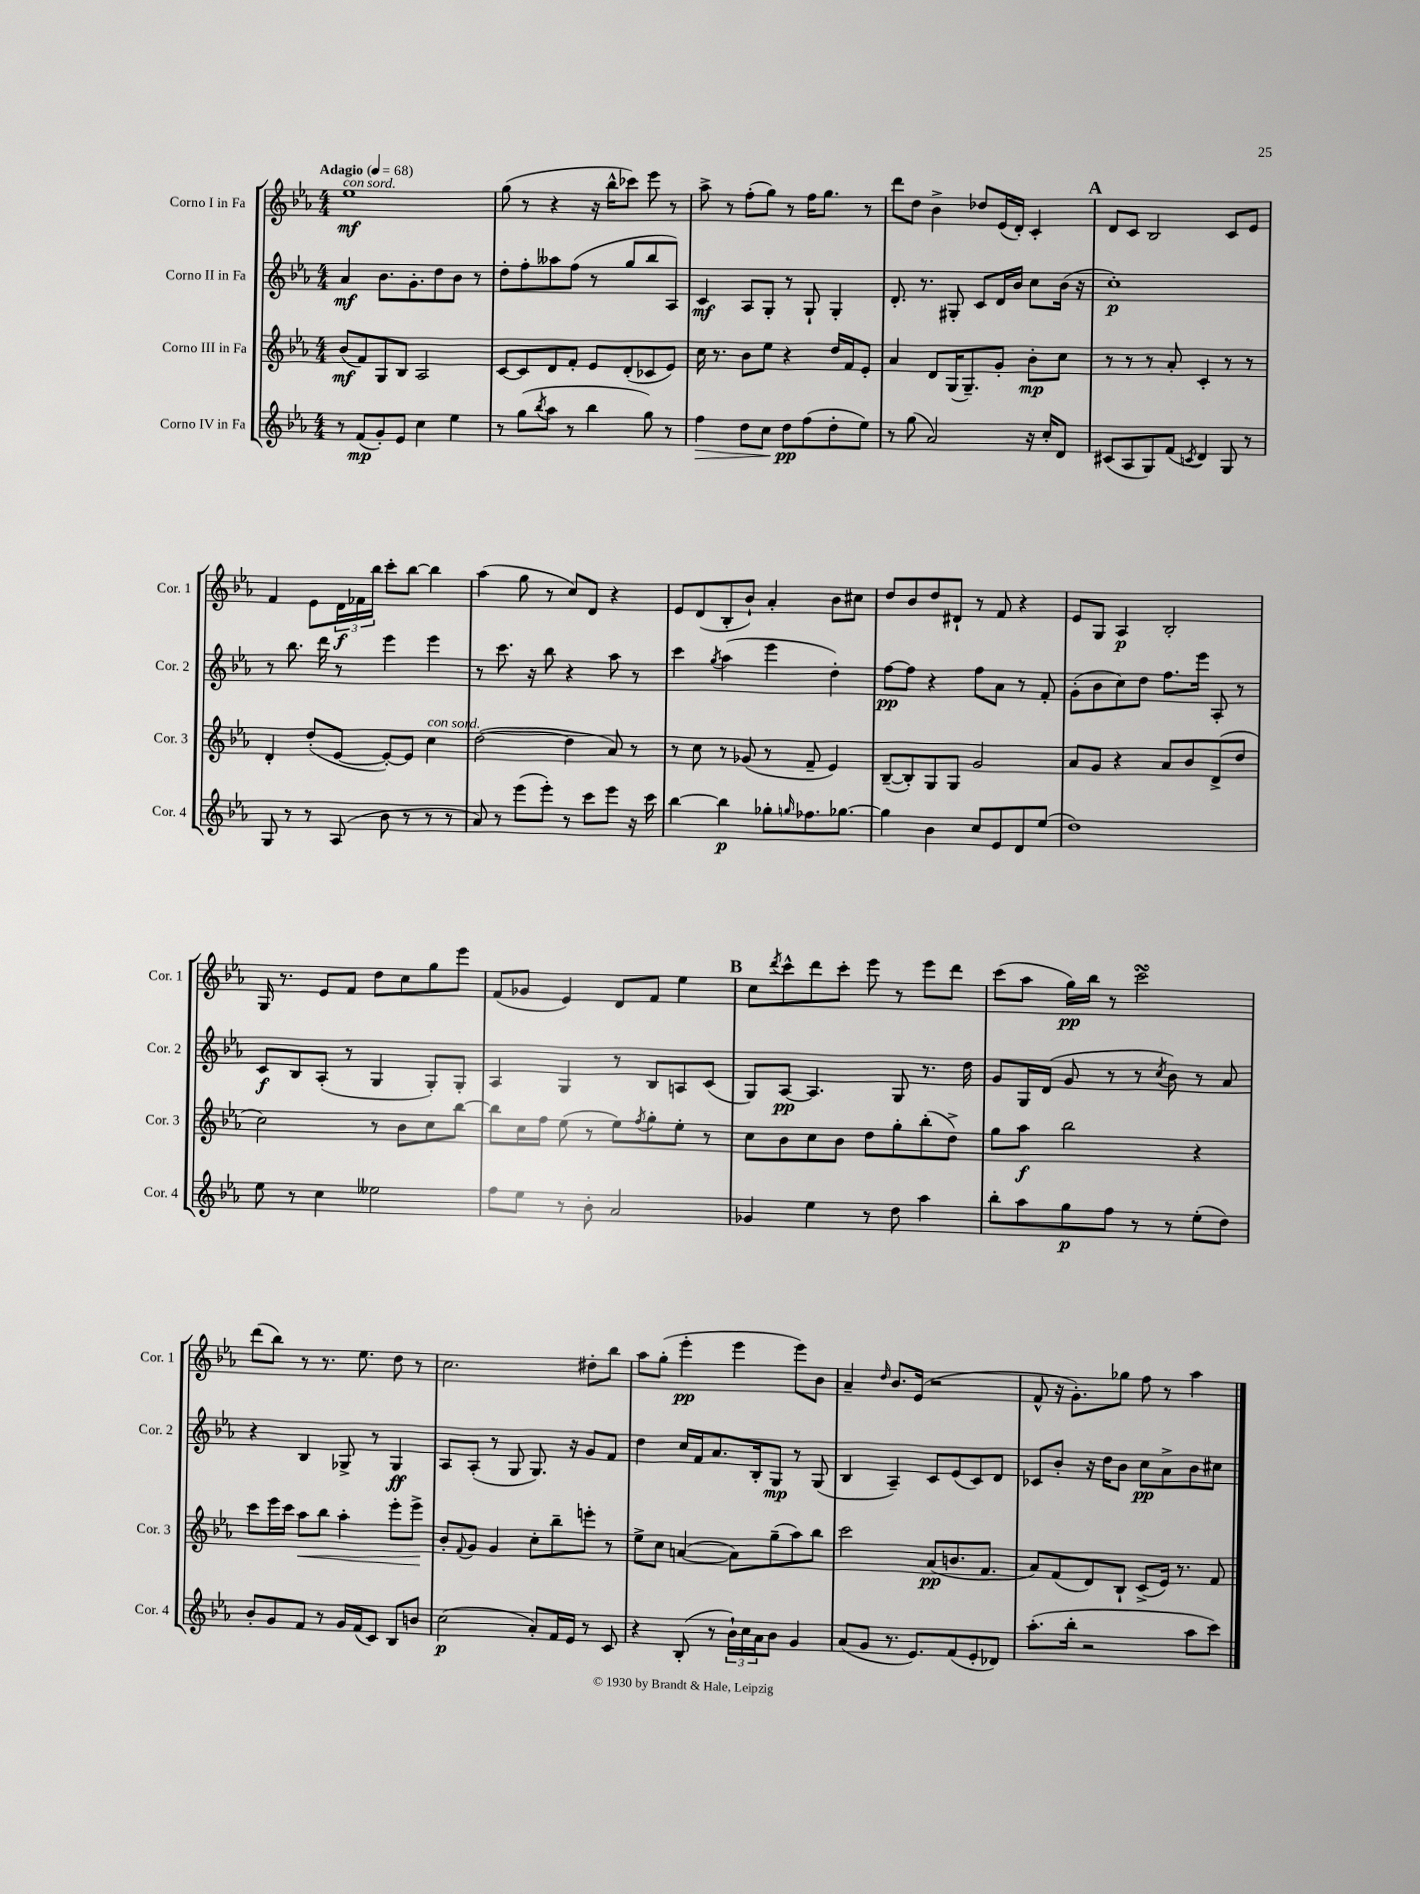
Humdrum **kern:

**kern	**dynam	**kern	**dynam	**kern	**dynam	**kern	**dynam
*part4	*part4	*part3	*part3	*part2	*part2	*part1	*part1
*staff4	*staff4	*staff3	*staff3	*staff2	*staff2	*staff1	*staff1
*I"Corno IV in Fa	*	*I"Corno III in Fa	*	*I"Corno II in Fa	*	*I"Corno I in Fa	*
*I'Cor. 4	*	*I'Cor. 3	*	*I'Cor. 2	*	*I'Cor. 1	*
*clefG2	*	*clefG2	*	*clefG2	*	*clefG2	*
*k[b-e-a-]	*	*k[b-e-a-]	*	*k[b-e-a-]	*	*k[b-e-a-]	*
*M4/4	*	*M4/4	*	*M4/4	*	*M4/4	*
*MM68	*	*MM68	*	*MM68	*	*MM68	*
=1	=1	=1	=1	=1	=1	=1	=1
!	!	!	!	!	!	!LO:TX:a:B:t=Adagio	!
!	!	!	!	!	!	!LO:TX:a:i:t=con sord.	!
8r	.	(8b-/L	mf	4a-/	mf	1ee-	mf
(8f/L	mp	8f/)	.	.	.	.	.
8g'/)	.	8G/	.	8.b-\L	.	.	.
8e-/J	.	8B-/J	.	.	.	.	.
.	.	.	.	8.g'\	.	.	.
4cc\	.	2A-/	.	.	.	.	.
.	.	.	.	8dd\	.	.	.
4ee-\	.	.	.	8b-\J	.	.	.
.	.	.	.	8r	.	.	.
=2	=2	=2	=2	=2	=2	=2	=2
8r	.	[8c/L	.	8dd'\L	.	(8gg\	.
(8gg\L	.	8c/]	.	8ff'\	.	8r	.
8qbb-/	.	.	.	.	.	.	.
8aa-\J	.	8d/	.	8aa--X\	.	4r	.
8r	.	8f'/J	.	(8ff\J	.	.	.
4bb-\	.	8e-/L	.	8r	.	16r	.
.	.	.	.	.	.	16bb-^^\KL	.
.	.	(8d'/	.	8gg/L	.	8ccc-X\J)	.
8gg\)	.	8c-X/	.	8bb-/	.	8eee-\	.
8r	.	8e-/J)	.	8A-/J)	.	8r	.
=3	=3	=3	=3	=3	=3	=3	=3
!	!LO:HP:b	!	!	!	!	!	!
4ff\	>	16cc\	.	4c/	mf	8aa-^\	.
.	.	8.r	.	.	.	.	.
.	.	.	.	.	.	8r	.
8dd\L	.	8b-\L	.	8A-/L	.	(8ff'\L	.
8cc\J	.	8ee-\J	.	8G'/J	.	8gg\J)	.
8dd\L	pp	4r	.	8r	.	8r	.
(8ff\	]	.	.	8G`/	.	16ff\KL	.
.	.	.	.	.	.	8.gg\J	.
8dd'\	.	16dd/LL	.	4G'/	.	.	.
.	.	16f/J	.	.	.	.	.
8ee-\J)	.	8e-'/J	.	.	.	8r	.
=4	=4	=4	=4	=4	=4	=4	=4
8r	.	4a-/	.	8.d'/	.	8ddd\L	.
(8gg\	.	.	.	.	.	8dd\J	.
.	.	.	.	8.r	.	.	.
2a-/)	.	8d/L	.	.	.	4b-^\	.
.	.	(16G/K	.	8G#X'/	.	.	.
.	.	8.G~/)	.	.	.	.	.
.	.	.	.	8c/L	.	8dd-X/L	.
.	.	8g'/J	.	16d/L	.	(16e-/L	.
.	.	.	.	16b-/JJ	.	16d'/JJ)	.
16r	.	8b-'\L	mp	8cc\L	.	4c'/	.
16cc'/KL	.	.	.	.	.	.	.
8d/J	.	8cc\J	.	(16b-\Jk	.	.	.
.	.	.	.	16r	.	.	.
!!LO:REH:place=s1:t=A
=5	=5	=5	=5	=5	=5	=5	=5
(8c#X/L	.	8r	.	1cc')	p	8d/L	.
8A-/	.	8r	.	.	.	8c/J	.
8G/)	.	8r	.	.	.	2B-/	.
(8f/J	.	8a-'/	.	.	.	.	.
8qcn/	.	.	.	.	.	.	.
4d/)	.	4c'/	.	.	.	.	.
8G/	.	8r	.	.	.	8c/L	.
8r	.	8r	.	.	.	8e-/J	.
!!LO:LB:g=z
=6	=6	=6	=6	=6	=6	=6	=6
8G/	.	4d'/	.	8r	.	4f/	.
8r	.	.	.	8.bb-\	.	.	.
8r	.	(8dd'/L	.	.	.	8e-\L	.
.	.	.	.	16ddd\	.	.	.
(8A-/	.	[8e-/J	.	8r	.	24d\L	f
.	.	.	.	.	.	24f-X\	.
.	.	.	.	.	.	24bb-\JJ	.
8b-\	.	8e-'/L_)	.	4eee-\	.	8ccc'\L	.
8r	.	8e-/J]	.	.	.	[8bb-\J	.
!	!	!LO:TX:a:i:t=con sord.	!	!	!	!	!
8r	.	4cc\	.	4eee-\	.	4bb-\]	.
8r	.	.	.	.	.	.	.
=7	=7	=7	=7	=7	=7	=7	=7
8a-/)	.	([2dd\	.	8r	.	(4aa-\	.
8r	.	.	.	8.ccc\	.	.	.
(8eee-\L	.	.	.	.	.	8gg\	.
.	.	.	.	16r	.	.	.
8eee-'\J)	.	.	.	8bb-\	.	8r	.
8r	.	4dd\]	.	4r	.	8cc/L)	.
8ccc\L	.	.	.	.	.	8d/J	.
8eee-\J	.	8a-/)	.	8aa-\	.	4r	.
16r	.	8r	.	8r	.	.	.
16ccc\	.	.	.	.	.	.	.
=8	=8	=8	=8	=8	=8	=8	=8
[4bb-\	.	8r	.	4ccc\	.	8e-/L	.
.	.	8cc\	.	.	.	(8d/	.
.	.	.	.	8qgg/	.	.	.
4bb-\]	p	8r	.	(4aa-\	.	8B-'/	.
.	.	(8g-X/	.	.	.	8b-`/J)	.
8gg-X'\L	.	8r	.	4eee-\	.	4a-'/	.
16qqggn/	.	.	.	.	.	.	.
8.ff-X\	.	8f~/	.	.	.	.	.
.	.	4e-/)	.	4dd'\)	.	8b-\L	.
[8.gg-X\J	.	.	.	.	.	.	.
.	.	.	.	.	.	8cc#X\J	.
=9	=9	=9	=9	=9	=9	=9	=9
4gg-\]	.	([8B-~/L	.	[8ff\L	pp	8dd/L	.
.	.	8B-'/])	.	8ff\J]	.	8b-/	.
4b-\	.	8G/	.	4r	.	8dd/	.
.	.	8G/J	.	.	.	8d#X`/J	.
8cc/L	.	2g/	.	8ff\L	.	8r	.
8e-/	.	.	.	8a-\J	.	8f/	.
8d/	.	.	.	8r	.	4r	.
(8ee-/J	.	.	.	8f'/	.	.	.
=10	=10	=10	=10	=10	=10	=10	=10
1dd)	.	8a-/L	.	(8g'\L	.	8e-/L	.
.	.	8g/J	.	8b-\	.	8G/J	.
.	.	4r	.	8cc\)	.	4A-/	p
.	.	.	.	8dd\J	.	.	.
.	.	8a-/L	.	8.ff\L	.	2B-'/	.
.	.	8b-/	.	.	.	.	.
.	.	.	.	16eee-\Jk	.	.	.
.	.	(8d^/	.	8A-'/	.	.	.
.	.	8dd/J	.	8r	.	.	.
!!LO:LB:g=z
=11	=11	=11	=11	=11	=11	=11	=11
8ee-\	.	2cc\)	.	8c/L	f	16G/	.
.	.	.	.	.	.	8.r	.
8r	.	.	.	8B-/	.	.	.
4cc\	.	.	.	(8A-'/J	.	8e-/L	.
.	.	.	.	8r	.	8f/J	.
2ee--X\	.	8r	.	4G/	.	8dd\L	.
.	.	8b-\L	.	.	.	8cc\	.
.	.	8cc\	.	8G'/L)	.	8gg\	.
.	.	[8bb-\J	.	8G'/J	.	8eee-\J	.
=12	=12	=12	=12	=12	=12	=12	=12
8ff\L	.	8bb-\L]	.	4A-/	.	(8f/L	.
8ee-\J	.	16cc\L	.	.	.	8g-X/J	.
.	.	16ff\JJ	.	.	.	.	.
8r	.	(8ee-\	.	4G/	.	4e-/)	.
8b-'\	.	8r	.	.	.	.	.
2a-/	.	8ee-\L)	.	8r	.	8d/L	.
.	.	8qff/	.	.	.	.	.
.	.	8gg'\	.	8B-/L	.	8f/J	.
.	.	8ee-'\J	.	8An/	.	4ee-\	.
.	.	8r	.	(8c/J	.	.	.
!!LO:REH:place=s1:t=B
=13	=13	=13	=13	=13	=13	=13	=13
4g-X/	.	8cc\L	.	8G/L)	.	8cc\L	.
.	.	.	.	.	.	8qddd/	.
.	.	8b-\	.	[8A-/J	pp	8ccc^^\	.
4ee-\	.	8cc\	.	4.A-/]	.	8ddd\	.
.	.	8b-\J	.	.	.	8ccc'\J	.
8r	.	8dd\L	.	.	.	8eee-\	.
8dd\	.	8gg'\	.	8G/	.	8r	.
4aa-\	.	(8bb-'\	.	8.r	.	8eee-\L	.
.	.	8dd^\J)	.	.	.	8ddd\J	.
.	.	.	.	16dd\	.	.	.
=14	=14	=14	=14	=14	=14	=14	=14
8bb-'\L	.	8gg\L	.	8g/L	.	(8ccc\L	.
8aa-\	.	8aa-\J	f	16G/L	.	8aa-\J	.
.	.	.	.	(16d/JJ	.	.	.
8gg\	p	2bb-\	.	8g/	.	16gg\LL)	pp
.	.	.	.	.	.	16bb-\JJ	.
8ff\J	.	.	.	8r	.	8r	.
8r	.	.	.	8r	.	2cccsSSS\	.
.	.	.	.	8qcc/	.	.	.
8r	.	.	.	8b-\)	.	.	.
(8ee-'\L	.	4r	.	8r	.	.	.
8dd\J)	.	.	.	8a-/	.	.	.
!!LO:LB:g=z
=15	=15	=15	=15	=15	=15	=15	=15
8b-'/L	.	8ccc\L	.	4r	.	(8ddd\L	.
8g/	.	16eee-\L	.	.	.	8bb-\J)	.
.	.	16ccc\JJ	.	.	.	.	.
!	!	!	!LO:HP:b	!	!	!	!
8f/J	.	8aa-\L	<	4B-/	.	8r	.
8r	.	8bb-\J	.	.	.	8.r	.
16g/LL	.	4aa-'\	.	8G-X^/	.	.	.
(16f/J	.	.	.	.	.	8.ee-\	.
8c/J)	.	.	.	8r	.	.	.
8B-/L	.	8eee-'\L	.	4G-/	ff	8dd\	.
8bn/J	.	8eee-^\J	.	.	.	8r	.
.	.	.	[	.	.	.	.
=16	=16	=16	=16	=16	=16	=16	=16
(2cc\	p	8b-'/L	.	8A-/L	.	2.cc\	.
.	.	8qqf/	.	.	.	.	.
.	.	8g/J	.	(8A-'/J	.	.	.
.	.	4g/	.	8r	.	.	.
.	.	.	.	8G/	.	.	.
8a-'/L)	.	8cc'\L	.	8.G/)	.	.	.
16f/L	.	8bb-~\	.	.	.	.	.
16e-/JJ	.	.	.	16r	.	.	.
8r	.	8eeen'\J	.	8g/L	.	8dd#X'\L	.
8c/	.	8r	.	8f/J	.	8bb-\J	.
=17	=17	=17	=17	=17	=17	=17	=17
4r	.	8ee-^\L	.	4dd\	.	8aa-\L	.
.	.	8cc\J	.	.	.	(8gg'\J	.
(8B-'/	.	([4an/	.	16cc/LL	.	4eee-'\	pp
.	.	.	.	16f/J	.	.	.
8r	.	.	.	8.a-/	.	.	.
24b-`\LL)	.	8a\L])	.	.	.	4eee-\	.
24cc\	.	.	.	.	.	.	.
.	.	.	.	16B-'/k	.	.	.
24a-\J	.	.	.	.	.	.	.
8b-\J	.	(8gg~\	.	8G/J	mp	.	.
4g/	.	8aa-\)	.	8r	.	8eee-\L)	.
.	.	8bb-\J	.	(8G/	.	8b-\J	.
=18	=18	=18	=18	=18	=18	=18	=18
(8a-/L	.	2ccc\	.	4B-/	.	4a-~/	.
8g/J	.	.	.	.	.	.	.
.	.	.	.	.	.	16qqdd/	.
8.r	.	.	.	4A-~/)	.	8.b-/L	.
8.e-/L)	.	.	.	.	.	(16e-/Jk	.
.	.	(8a-/L	pp	8c/L	.	2r	.
(8f/	.	8.bn/	.	(8e-/	.	.	.
8e-'/	.	.	.	8c/)	.	.	.
.	.	8.f/J	.	.	.	.	.
8d-X/J)	.	.	.	8d/J	.	.	.
=19	=19	=19	=19	=19	=19	=19	=19
(8.aa-'\L	.	8a-/L)	.	8c-X/L	.	8f^^/	.
.	.	(8f/	.	8b-'/J	.	16r	.
16bb-'\Jk	.	.	.	.	.	8.g'\L)	.
2r	.	8d/)	.	16r	.	.	.
.	.	.	.	16dd\KL	.	.	.
.	.	8B-`/J	.	8b-\J	.	8gg-X\J	.
.	.	(8c^/L	.	8cc\L	pp	8ff\	.
.	.	16e-/Jk)	.	8a-^\	.	8r	.
.	.	8.r	.	.	.	.	.
8aa-\L	.	.	.	8b-\	.	4aa-\	.
8ccc\J)	.	8f/	.	8cc#X\J	.	.	.
==	==	==	==	==	==	==	==
*-	*-	*-	*-	*-	*-	*-	*-
